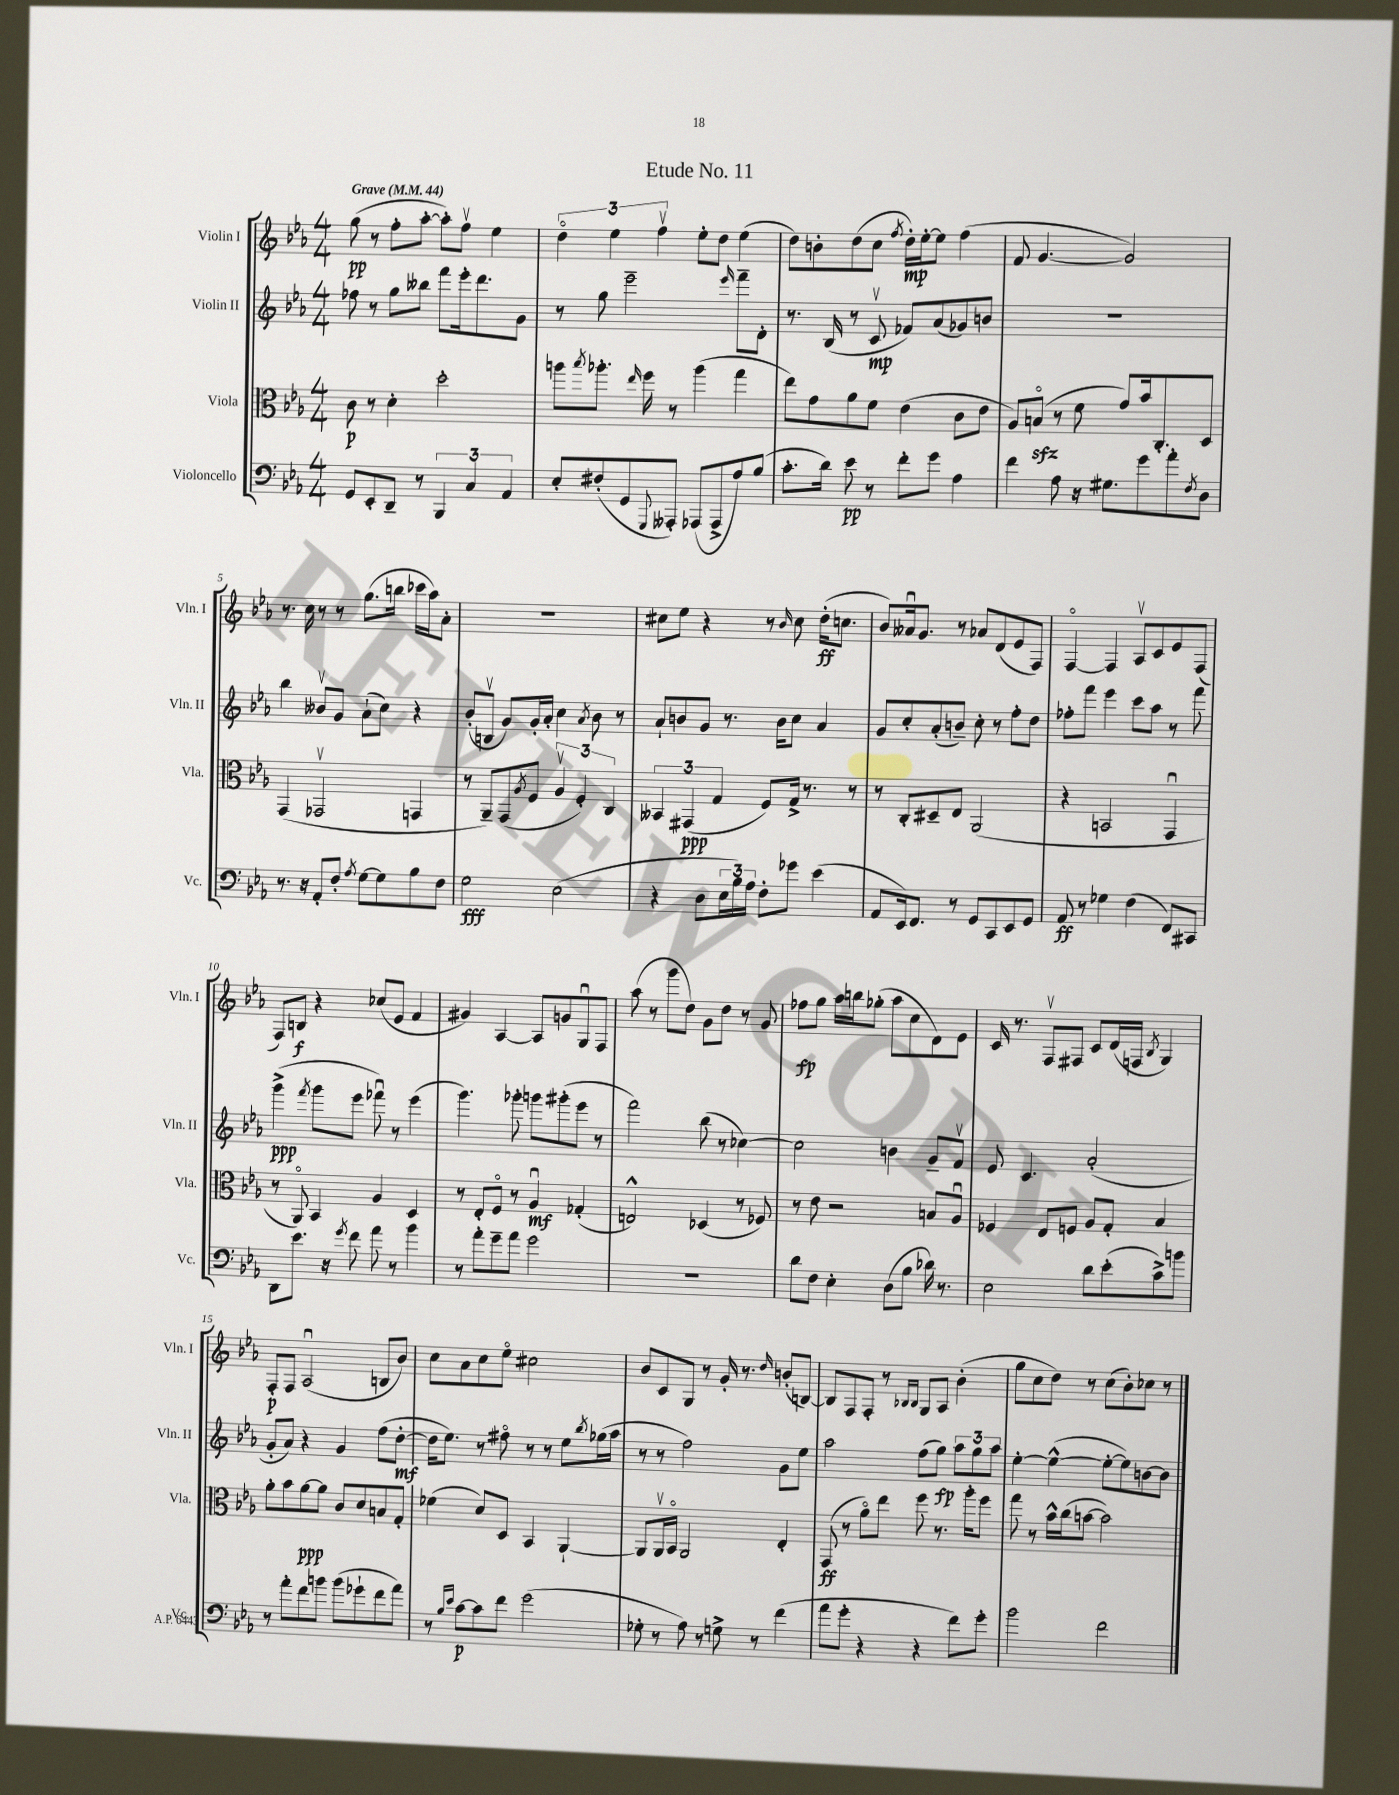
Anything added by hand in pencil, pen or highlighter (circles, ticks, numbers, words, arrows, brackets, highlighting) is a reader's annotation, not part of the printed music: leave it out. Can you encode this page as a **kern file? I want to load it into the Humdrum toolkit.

**kern	**kern	**kern	**kern
*staff4	*staff3	*staff2	*staff1
*clefF4	*clefC3	*clefG2	*clefG2
*k[b-e-a-]	*k[b-e-a-]	*k[b-e-a-]	*k[b-e-a-]
*M4/4	*M4/4	*M4/4	*M4/4
*MM44	*MM44	*MM44	*MM44
8GG/L	8c\	8ff-\	(8gg\
8EE-'/	8r	8r	8r
8DD~/J	4d'\	8gg\L	8ff'\L
8r	.	8bb--\J	[8aa-'\J
6BBB-/	2dd'\	8fff\L	8aa-'\]L)
.	.	16eee-'\k	8ffv\J
6C/	.	.	.
.	.	8.ddd\	.
.	.	.	4ee-\
6AA-/	.	.	.
.	.	8g\J	.
=	=	=	=
8E-'/L	8aa\L	8r	6ddo\
.	8qbb-/	.	.
(8F#'/	8.aa-'\J	8gg\	.
.	.	.	6ee-\
8GG/	.	2eee-~\	.
.	16qqee-/	.	.
.	16ff\	.	.
.	.	.	6ffv\
8qqGGG/	.	.	.
8AAA--'/J)	8r	.	.
(8AAA-/L	(4aa-\	.	8ee-'\L
8AAA-^/	.	.	8dd\J
.	.	16qqeee-/	.
8A-/)	4gg\	8fff~\L	(4ee-\
(8B-/J	.	8d'\J	.
=	=	=	=
8.c'\L	8ee-\L)	8.r	8dd\L)
.	8g\	.	8b'\
16d\Jk)	.	(16B-/	.
8e-\	8a-\	8r	(8dd\
8r	8f\J	8cv/	8cc\J
.	.	.	8qff/
8f'\L	(4e-\	8f-/L)	16dd'\LL)
.	.	.	[16ee-'\J
8g\J	.	(8a-/	8ee-\]J
4A-\	8c\L	8g-/)	(4ff\
.	8e-\J	8b/J	.
=	=	=	=
4f\	8A-/L)	1r	8f/
.	(8Bo/J	.	[4.g/
8A-\	8r	.	.
16r	8f\	.	.
8.G#\L	.	.	.
.	8g/L)	.	2g/])
8g\	16b-/k	.	.
.	8.C'/	.	.
8a-'\	.	.	.
8qF/	.	.	.
8D\J	8D/J	.	.
=	=	=	=
8.r	(4GG/	4bb-\	8.r
16r	.	.	16cc\
8AA-'/L	2GG-v/	8b--v/L	8r
8F'/J	.	8g/J	8r
8qA-/	.	.	.
[8G\L	.	(8a-`\L	(8.gg\L
8G\]	.	8cc\J)	.
.	.	.	16bb\Jk
8B-\	4GG/	4r	16ccc-\LL
.	.	.	16aa-\J)
8F\J	.	.	8a-'\J
=	=	=	=
2G\	8r	(8b-'/L	1r
.	8AA-~/L)	8Bv/J	.
.	(8GG/	8g/L)	.
.	8qA-/	.	.
.	8F/J	16g'/L	.
.	.	16a-'/JJ	.
(2E-\	6A-v/	4cc\	.
.	6F'/)	.	.
.	.	8qa-/	.
.	.	8b-\	.
.	6C/	.	.
.	.	8r	.
=	=	=	=
4r	6BB--/	8a-`/L	8cc#\L
.	.	8b/	8ee-\J
.	(6GG#/	.	.
8D\L	.	8g/J	4r
.	6G/	.	.
24E-\L	.	8.r	.
24B-\)	.	.	.
24A-\JJ	.	.	.
8F'\L	8F/L)	.	8r
.	.	16b\LK	.
.	.	.	16qqb-/
8g-\J	16G^/Jk	8cc\J	8cc#\
.	8.r	.	.
(4e-\	.	4a-/	(16dd'\LK
.	.	.	8.cc\J
.	8r	.	.
=	=	=	=
8AA-/L	8r	8g/L	8b-/L)
16EE-/k)	8C'/L	8cc'/	16a--u/k
8.FF/J	.	.	8.g/J
.	8D#~/	(8a-'/	.
8r	8E-/J	8b~/J)	8r
8GG/L	(2AA-/	8cc'\	8a-/L
8CC/	.	8r	(8d/
8EE-/	.	8ff'\L	8e-/
8GG/J	.	8dd\J	8F/J)
=	=	=	=
8AA-/	4r	8ff-'\L	[4Fo/
8r	.	8fff\J	.
4G-\	2BB/	4eee-\	4F/]
(4F\	.	8ccc\L	8A-v/L
.	.	8aa-\J	8c/
8FF/L)	4GGu/	8r	8e-/
8CC#/J	.	8fff\	(8F/J
=	=	=	=
8DD\L	8r	(4ggg^\	8F/L)
8.e-\J	8AA-o/)	.	8B/J
.	.	8qfff/	.
.	4BB-/	8ggg\L	4r
16r	.	.	.
8qg/	.	.	.
8f\	.	8eee-\J	.
8a-\	4A-/	8fff-u\)	(8cc-/L
8r	.	8r	8e-/J
4b-\	4D/	(4eee-\	4f/
=	=	=	=
8r	8r	4.ggg\)	4g#/)
8a-'\L	8E-'/L	.	.
8g~\	8Fo/J	.	[4A-/
8a-\J	8r	8ggg-'\	.
2g\	4A-u/	8ggg\L	8A-/]L
.	.	(8ggg#'\	8g/
.	(4G-'/	8eee-\J	8Gu/
.	.	8r	8F/J
=	=	=	=
1r	2E^^/)	2fff\)	(8aa-\
.	.	.	8r
.	.	.	8ggg\L
.	.	.	8dd\J)
.	(4D-/	(8bb-\	8g\L
.	.	8r	8dd\J
.	8r	[4cc-\)	8r
.	8F-/)	.	8g/
=	=	=	=
8d\L	8r	2cc-\]	8ff-\L
8F\J	8e-\	.	8gg\J
4E-'\	2r	.	16aa-\LL
.	.	.	16bb\J
.	.	.	(8gg-'\J
(8D\L	.	4b\	8aa-\L
8B-\J	.	.	8cc\
16d-\)	8B/L	8g~/L	8d\)
8.r	.	.	.
.	8A-u/J	8fv/J	8e-\J
=	=	=	=
2E-\	4F-/	8e-/	16c/
.	.	.	8.r
.	.	4.c/	.
.	8E-/L	.	8Fv/L
.	8F/J	.	8F#/J
8d\L	8A-/L	(2a-'/	8c/L
(8e-'\	8G'/J	.	(16d/L
.	.	.	16F/JJ
.	.	.	8qB-/
8c^\)	4B-/	.	4G/)
8b\J	.	.	.
=	=	=	=
8r	8a-'\L	8g'/L	8F'/L
8a-'\L	8b-\	8a-/J)	8F/J
8f\	[8a-\	4r	(2A-u/
8b\J	8a-\]J	.	.
(8b\L	8c/L	4g/	.
8g-`\	8d/	.	.
8f\	8B/	(8ff\L	8B/L
8a-\J)	8G'/J	[8dd'\J	8b-/J)
=	=	=	=
8r	(4f-\	16dd\]LK	8cc\L
.	.	8.ee-\J)	.
16qqB-/LL	.	.	.
16qqe-/JJ	.	.	.
[8c\L	.	.	8a-\
8c\]	8d/L)	8r	8cc\
8f\J	8D/J	8ff#o\	8ee-o\J
(2g\	4BB-/	8r	2cc#\
.	.	8r	.
.	[4AA-`/	8ee-\L	.
.	.	8qbb-/	.
.	.	(16gg-\L	.
.	.	16aa-\JJ	.
=	=	=	=
8G-'\	8AA-/]L	8r	8b-/L
8r	16AA-v/L	8r	8c/
.	16BB-o/JJ	.	.
8A-\)	2AA-/	2ff\)	8G/J
8r	.	.	8r
8G^\	.	.	16g'/
.	.	.	8.r
8r	.	.	.
.	.	.	16qqdd/
(4f\	4E-'/	8g\L	(8b'/L
.	.	8ee-\J	[8B/J)
=	=	=	=
8a-\L	(8GG/	2aa-\	8B/]L
8g'\J	8r	.	8F/
4r	8a-o\L)	.	8F'/J
.	8ee-\J	.	8r
.	.	.	16qqB-/LL
.	.	.	16qqB-/JJ
4r	8ff\	(8ff\L	8G/L
.	8.r	8gg\J)	8A-/J
8f\L)	.	12aa-\L	(4b-'\
.	16aa-'\LK	.	.
.	.	12gg\	.
8g'\J	8ff\J	.	.
.	.	12aa-\J	.
=	=	=	=
2b-\	8gg\	[4ee-'\	8gg\L
.	8r	.	8cc\
.	16b-^^\LL	(4ee-^^\_	8dd\J)
.	(16cc\J	.	.
.	[8b\J	.	8r
2f\	2b\])	8ee-'\_L	(8cc\L
.	.	8ee-\])	8b-'\)
.	.	[8b\	8cc-\J
.	.	8b\]J	8r
==	==	==	==
*-	*-	*-	*-
